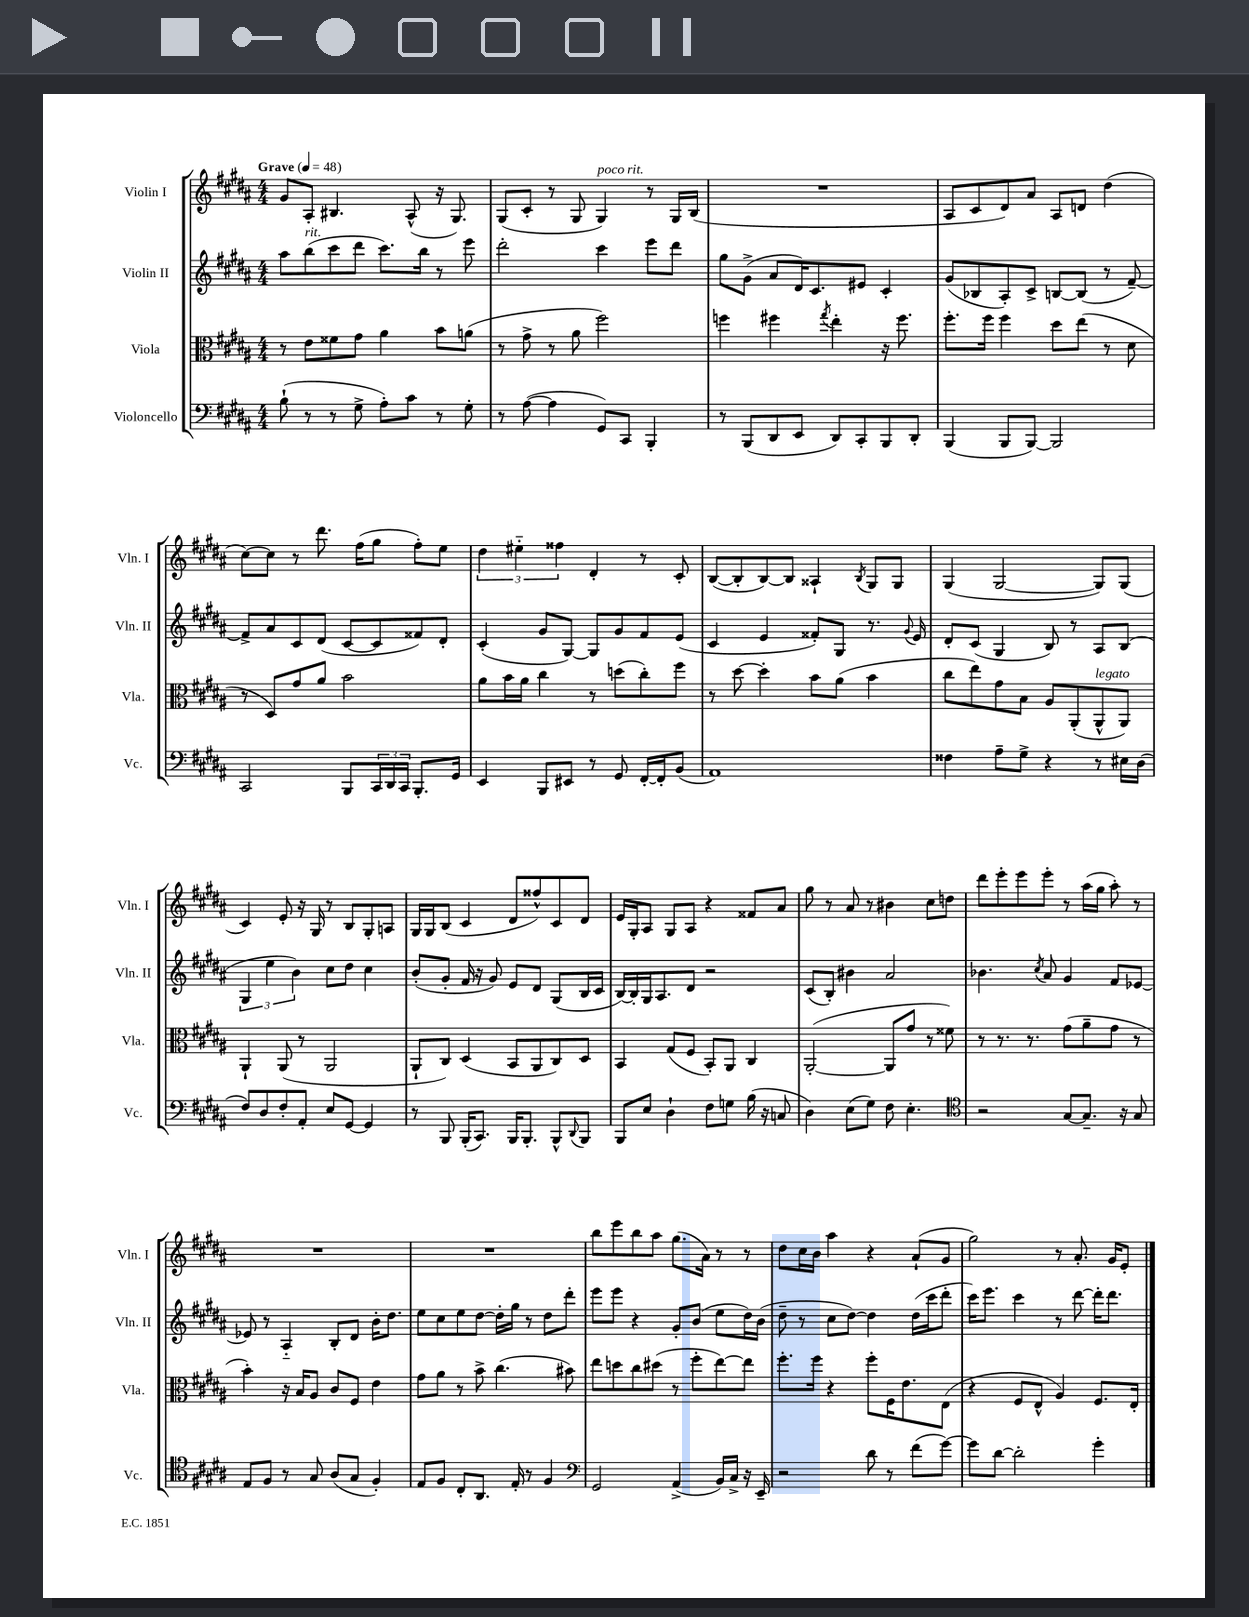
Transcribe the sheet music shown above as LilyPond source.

<<
\new StaffGroup <<
\new Staff = "s0" \with { instrumentName = "Violin I" shortInstrumentName = "Vln. I" } {
    \clef treble \key b \major \numericTimeSignature \time 4/4 \tempo "Grave" 4 = 48
    gis'8 ais8-. bis4. ais8-^( r16 gis8.) |
    gis8( cis'8-. r8 gis8 gis4^\markup { \italic "poco rit." }) r8 gis16 b16( |
    R1 |
    ais8 cis'8 dis'8) ais'8 ais8 d'8 dis''4( |
    cis''8~) cis''8 r8 dis'''8. fis''16( gis''8 fis''8-.) e''8 |
    \tuplet 3/2 { dis''4 eis''4-_ fisis''4 } dis'4-. r8 cis'8-. |
    b8~( b8-. b8~) b8 aisis4-! \acciaccatura { b8 } gis8 gis8 |
    gis4( gis2~ gis8) gis8( |
    cis'4) e'8-. r16 gis16 r8 b8 gis8-. a8 |
    gis16 gis16 b8( cis'4 dis'8 fisis''8-^) cis'8 dis'8 |
    e'16 gis16-. ais8 gis8 ais8 r4 fisis'8 ais'8 |
    gis''8 r8 ais'8 r8 bis'4 cis''8 d''8 |
    dis'''8 e'''8-. e'''8 e'''8-. r8 ais''16( gis''16 ais''8-.) r8 |
    R1 |
    R1 |
    b''8 e'''8 b''8 ais''8 gis''8.( ais'16) r8 r8 |
    dis''8 cis''16 b'16 ais''4 r4 ais'8-!( gis'8 |
    gis''2) r8 ais'8.-. gis'16 e'8-. \bar "|." |
}
\new Staff = "s1" \with { instrumentName = "Violin II" shortInstrumentName = "Vln. II" } {
    \clef treble \key b \major \numericTimeSignature \time 4/4
    ais''8 b''8^\markup { \italic "rit." }( cis'''8 dis'''8 cis'''8.) b''16 r8 e'''8 |
    dis'''2-. cis'''4 e'''8 dis'''8 |
    gis''8 gis'8->( ais'8 dis'16) cis'8. eis'8 cis'4-. |
    gis'8( bes8 ais8-.) cis'8-> b8~ b8( r8 fis'8~--) |
    fis'8-> ais'8 cis'8 dis'8( cis'8~ cis'8 fisis'8) dis'8-. |
    cis'4-.( gis'8 gis8~) gis8 gis'8 fis'8 e'8( |
    cis'4 e'4 fisis'8-.) gis8 r8. \appoggiatura { gis'8 } e'16 |
    dis'8-. cis'8( gis4 b8) r8 ais8 b8( |
    \tuplet 3/2 { gis4 e''4 b'4) } cis''8 dis''8 cis''4 |
    b'8-.( gis'8-. fis'16 r16 gis'8) e'8 dis'8 gis8( b16 cis'16 |
    b16~) b16-. gis16 ais8. dis'8 r2 |
    cis'8( b8-.) bis'4 ais'2 |
    bes'4. \acciaccatura { cis''8 } ais'8 gis'4 fis'8 ees'8~ |
    ees'8 r8 ais4-_ b8-. dis'8 b'16-. dis''8. |
    e''8 cis''8 e''8 dis''8~ dis''16-. gis''16 r8 dis''8 dis'''8-. |
    e'''8 e'''8 r4 gis'8-. b'8( e''8 dis''16) b'16( |
    dis''8-- r8 cis''8 dis''8~) dis''4 dis''16( cis'''16 dis'''8-. |
    cis'''16) e'''8. cis'''4 r8 dis'''8~ dis'''16-. dis'''8. \bar "|." |
}
\new Staff = "s2" \with { instrumentName = "Viola" shortInstrumentName = "Vla." } {
    \clef alto \key b \major \numericTimeSignature \time 4/4
    r8 e'8 fisis'8 gis'8 ais'4 b'8 a'8( |
    r8 gis'8-> r8 ais'8 fis''2) |
    f''4 fis''4 \acciaccatura { gis''8 } e''4-. r16 fis''8. |
    fis''8.-. fis''16 fis''4 dis''8 e''8( r8 dis'8 |
    r8 dis8) gis'8 ais'8 b'2 |
    ais'8 b'16 ais'16 cis''4 r8 d''8( cis''8-.) fis''8 |
    r8 dis''8~ dis''4-. b'8 ais'8( b'4 |
    cis''8 e''8) gis'8 b8 ais8 ais,8-.( ais,8-^^\markup { \italic "legato" } ais,8) |
    ais,4-! ais,8( r8 ais,2 |
    ais,8-! cis8) dis4( b,8 ais,8 cis8) dis8 |
    b,4 gis8( fis8 b,8-.) ais,8 cis4 |
    ais,2~-.( ais,8 gis'8 r8 fisis'8) |
    r8 r8. r8. gis'8( ais'8-- gis'8 r8 |
    b'4-.) r16 b16 ais8 cis'8 fis8 e'4 |
    gis'8 ais'8 r8 b'8-> cis''4.( bis'8) |
    e''8 d''8 cis''8 dis''8( r8 fis''8-. e''8~) e''8 |
    fis''8.-. fis''16 r4 fis''8-. fis16 e'8. e8( |
    r4 fis8 e8-^ ais4) fis8. e16-. \bar "|." |
}
\new Staff = "s3" \with { instrumentName = "Violoncello" shortInstrumentName = "Vc." } {
    \clef bass \key b \major \numericTimeSignature \time 4/4
    b8-!( r8 r8 gis8-> ais8-.) cis'8 r8 gis8-. |
    r8 ais8~( ais4 gis,8) cis,8 b,,4-. |
    r8 b,,8( dis,8 e,8 dis,8) cis,8-. b,,8 dis,8-. |
    b,,4( b,,8 b,,8~) b,,2 |
    cis,2 b,,8 \tuplet 3/2 { cis,16 dis,16 cis,16 } b,,8.-. gis,16 |
    e,4 b,,8 eis,8 r8 gis,8 fis,16~-. fis,16-. b,8( |
    ais,1) |
    fisis4 ais8-- gis8-> r4 r8 eis16 dis16( |
    fis8) dis8 fis8-. ais,8-. e8 gis,8~ gis,4 |
    r8 b,,8 b,,16-.( cis,8.) b,,16 b,,8.-. b,,8-^ \appoggiatura { dis,8 } b,,8 |
    b,,8 e8 dis4-! fis8 g8 b16( r16 c8 |
    dis4) e8( gis8) fis8 e4.-. |
    \clef tenor r2 gis8~ gis8.-- r16 gis8 |
    e8 fis8 r8 gis8 ais8( gis8 fis4-.) |
    e8 fis8 cis8-. ais,8. e16-. r8 fis4 |
    \clef bass gis,2 ais,4->( b,16) cis16-> r16 e,16-- |
    r2 dis'8 r8 fis'8( gis'8~) |
    gis'8 dis'8~ dis'2-. gis'4-. \bar "|." |
}
>>
>>
\layout { \context { \Score \remove "Bar_number_engraver" } }
